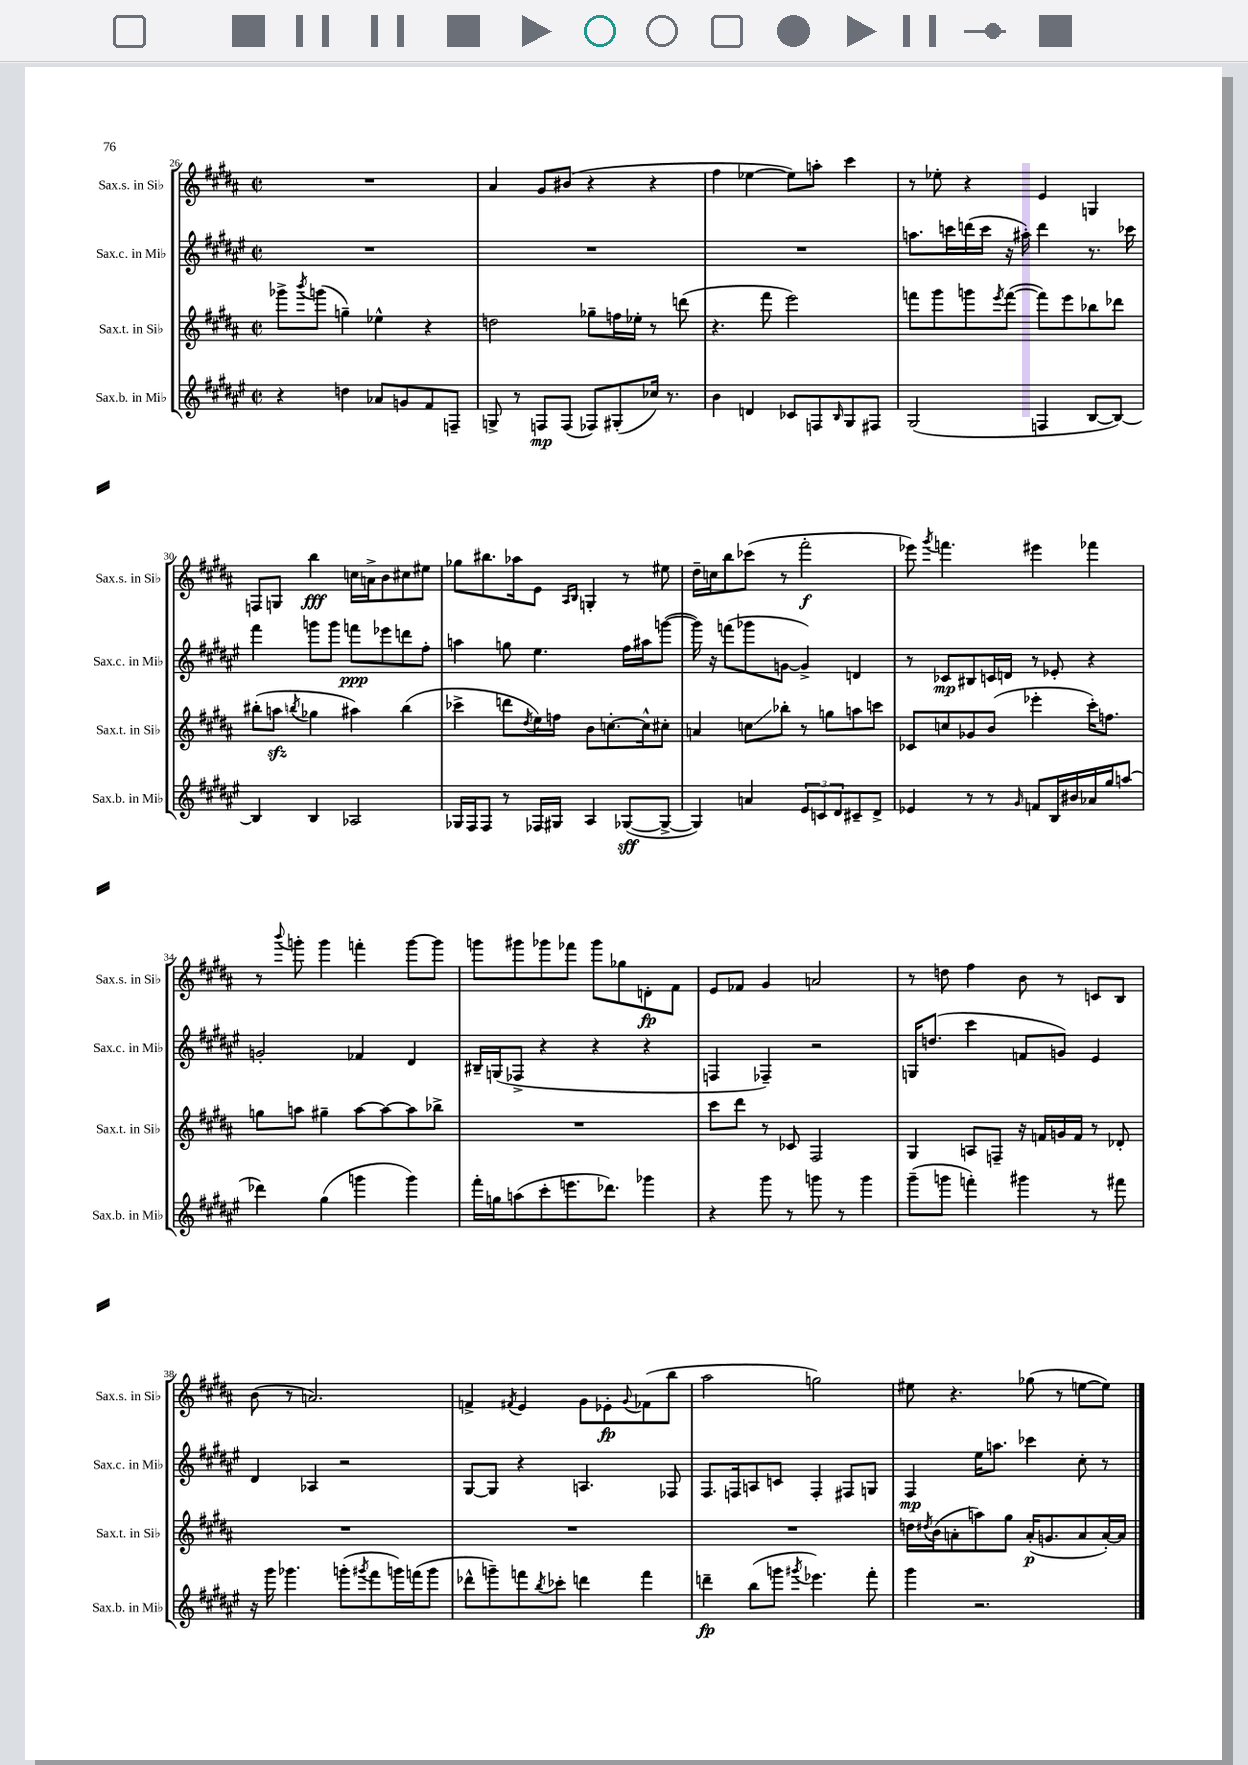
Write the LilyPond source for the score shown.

<<
\new StaffGroup <<
\new Staff = "s0" \with { instrumentName = "Sax.s. in Sib" shortInstrumentName = "Sax.s. in Sib" } {
    \clef treble \key b \major \defaultTimeSignature \time 2/2
    R1 |
    ais'4 gis'8 bis'8( r4 r4 |
    fis''4 ees''4~ ees''8) a''8-. cis'''4 |
    r8 ees''8-. r4 e'4 g4 |
    f8 g8 b''4\fff c''16 a'16-> b'8 cis''8 eis''8 |
    ges''8 bis''8. aes''16 e'8 \grace { ais16 b16 } g4-. r8 eis''8 |
    dis''16-- c''16 b''8 ces'''8( r8 fis'''2-.\f |
    ees'''8) \acciaccatura { gis'''8 } f'''4. eis'''4 fes'''4 |
    r8 \appoggiatura { b'''8 } g'''8-. g'''4 f'''4-. g'''8~ g'''8 |
    g'''8 gis'''8 ges'''8 fes'''8 ges'''8 ges''8 d'8-.\fp fis'8 |
    e'8 fes'8 gis'4 a'2 |
    r8 d''8 fis''4 b'8 r8 c'8 b8 |
    b'8( r8 a'2.) |
    f'4-> \acciaccatura { fis'8 } e'4 gis'8 ees'8-.\fp \appoggiatura { gis'8 } fes'8( b''8 |
    ais''2 g''2) |
    eis''8 r4. ges''8( r8 e''8~ e''8) \bar "|." |
}
\new Staff = "s1" \with { instrumentName = "Sax.c. in Mib" shortInstrumentName = "Sax.c. in Mib" } {
    \clef treble \key fis \major \defaultTimeSignature \time 2/2
    R1 |
    R1 |
    R1 |
    a''8. c'''16 d'''16( c'''16 r16 ais''16-.) d'''4 r8. ces'''16 |
    fis'''4 g'''8 g'''8 f'''8\ppp ees'''8 d'''8 fis''8-. |
    a''4 g''8 eis''4. fis''16 ais''16 g'''8~( |
    g'''16) r16 f'''8( ges'''8 g'8~ g'4->) d'4 |
    r8 ces'8\mp bis8 c'16 d'16 r8 ees'8-. r4 |
    g'2-. fes'4 dis'4 |
    bis16-- g16( fes8-> r4 r4 r4 |
    f4 fes4--) r2 |
    g16 d''8.( cis'''4 f'8 g'8) eis'4 |
    dis'4 aes4 r2 |
    gis8~ gis8 r4 a4. fes8 |
    fis8. f16 a8 c'8 f4-. fis8 g8 |
    fis4\mp eis''16 a''8. ces'''4 cis''8-. r8 \bar "|." |
}
\new Staff = "s2" \with { instrumentName = "Sax.t. in Sib" shortInstrumentName = "Sax.t. in Sib" } {
    \clef treble \key b \major \defaultTimeSignature \time 2/2
    ges'''8-> \acciaccatura { b'''8 } g'''8( g''4--) ees''4-^ r4 |
    d''2 ges''8-- f''16 ees''16-. r8 d'''8( |
    r4. fis'''8 e'''2) |
    f'''8 gis'''8 g'''8 \acciaccatura { e'''8 } f'''8~( f'''8) e'''8 bes''8 des'''8 |
    bis''8-.( a''8\sfz \acciaccatura { b''8 } ges''4 ais''4) b''4( |
    ces'''4-> d'''8 \acciaccatura { dis''8 } e''16) f''16 b'8 c''8.~-. c''16-^ cis''8-. |
    a'4 c''8\glissando bes''8-. r8 g''8 a''8 c'''8 |
    ces'8 c''8 ges'8 b'8( ees'''4-. cis'''16-.) f''8. |
    g''8 a''8 gis''4-- a''8~ a''8~ a''8 bes''8-> |
    R1 |
    cis'''8 dis'''8 r8 ces'8 fis2 |
    gis4 a8 f8-- r16 f'16 g'16 f'16 r8 des'8-. |
    R1 |
    R1 |
    R1 |
    d''16 \acciaccatura { dis''8 } b'16( a'8-. a''8) gis''8 a'16-.\p( g'8. a'8 a'16~-.) a'16 \bar "|." |
}
\new Staff = "s3" \with { instrumentName = "Sax.b. in Mib" shortInstrumentName = "Sax.b. in Mib" } {
    \clef treble \key fis \major \defaultTimeSignature \time 2/2
    r4 d''4 aes'8 g'8 fis'8 f8-- |
    g8-> r8 f8\mp f8( fes8) gis8-.( ces''16) r8. |
    b'4 d'4 ces'8 f8 \grace { b16 } gis8 fis8 |
    gis2( f4 b8~ b8~) |
    b4 b4 aes2 |
    ges16 fis16 fis8 r8 fes16 gis16 ais4 ges8~\sff( ges8~-> |
    ges4) a'4 \tuplet 3/2 { eis'8 c'8 dis'8 } cis'8-- dis'8-> |
    ees'4 r8 r8 \grace { gis'16 } f'8 b16 bis'16 aes'16 gis''16 a''8( |
    des'''4) gis''4( g'''4 g'''4) |
    fis'''16-. g''16 a''8( cis'''8-. e'''8. des'''8.) ges'''4 |
    r4 gis'''8 r8 g'''8 r8 g'''4 |
    gis'''8--( g'''8 f'''4-.) gis'''4 r8 fis'''8 |
    r16 gis'''16 ges'''4. g'''8-.( \acciaccatura { gis'''8 } fis'''8 g'''16) f'''16( g'''8 |
    des'''8-^ g'''8--) f'''8 \acciaccatura { b''8 } ces'''8-. d'''4 f'''4 |
    d'''4--\fp b''8( g'''8 \acciaccatura { gis'''8 } ees'''4.) fis'''8-. |
    gis'''4 r2. \bar "|." |
}
>>
>>
\layout { \context { \Score currentBarNumber = #26 } }
